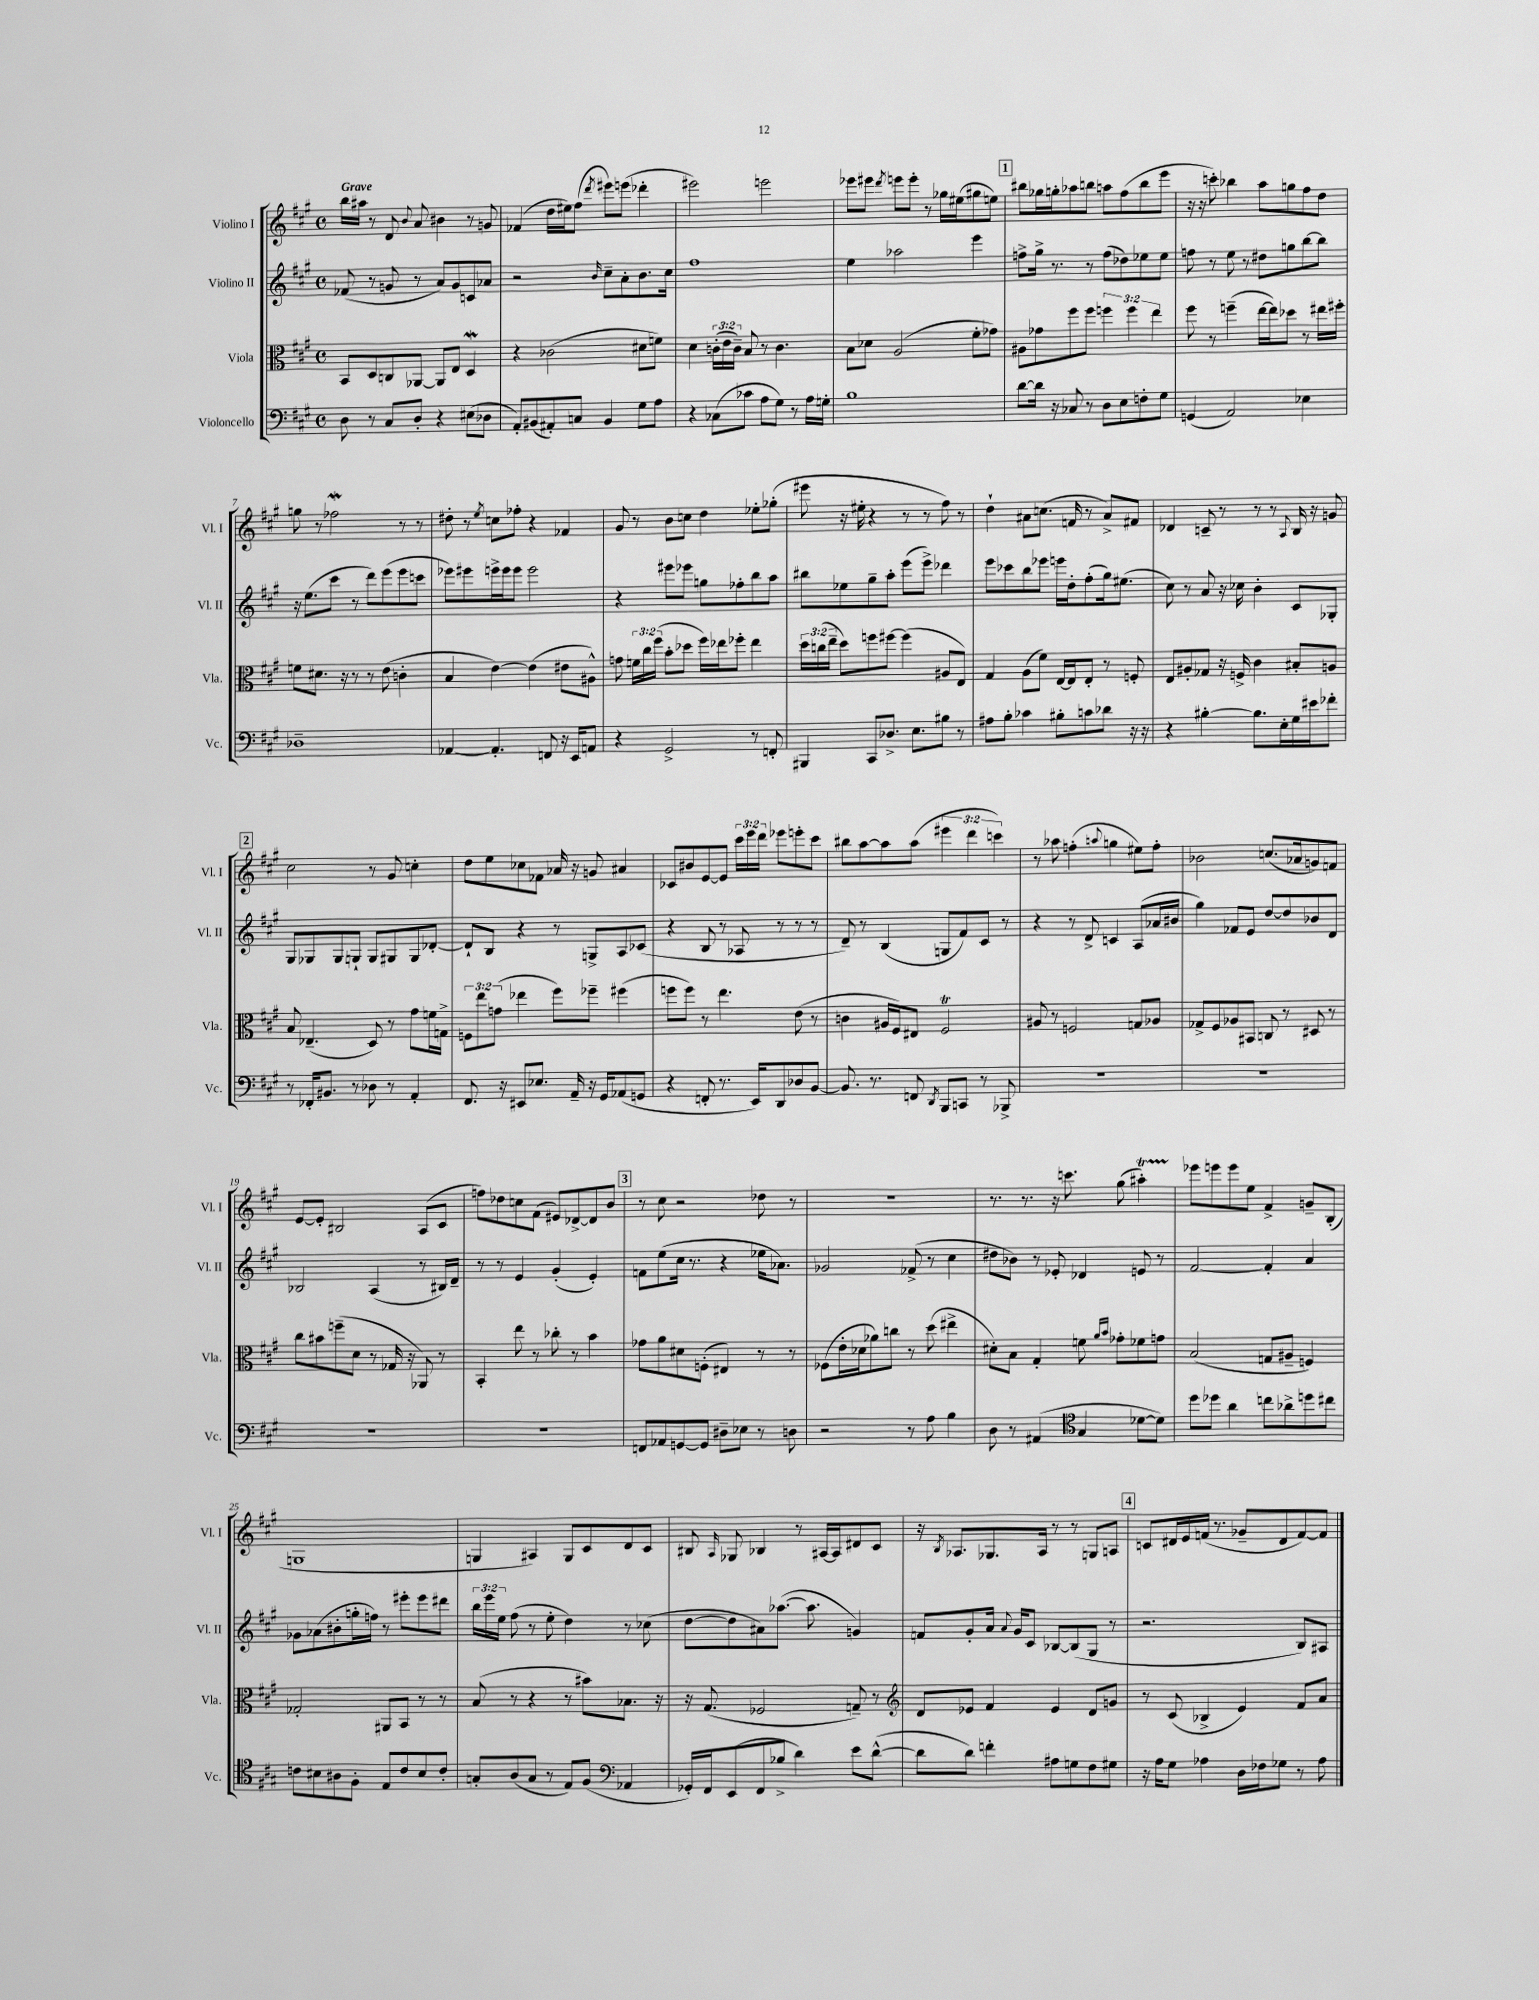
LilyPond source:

<<
\new StaffGroup <<
\new Staff = "s0" \with { instrumentName = "Violino I" shortInstrumentName = "Vl. I" } {
    \clef treble \key a \major \defaultTimeSignature \time 4/4 \override Staff.TupletNumber.text = #tuplet-number::calc-fraction-text \tempo "Grave"
    \autoBeamOff b''16[ ais''16] r8 d'8 \appoggiatura { b'8 } a'8 bis'4 r8 g'8 |
    fes'4( d''16[ eis''16) fis''8]( \acciaccatura { d'''8 } eis'''8[) e'''8]( des'''4-. |
    eis'''2) e'''2 |
    ees'''8[ eis'''8] \acciaccatura { d'''8 } e'''8[ e'''8]-. r8 ges''16[ eis''16( gis''8 e''8]) |
    \mark \markup { \box "1" } bis''8[ ges''16 g''16-. aes''8 b''8] a''8[ fis''8( b''8 e'''8] |
    r16 r16 c'''8-.) bes''4 a''8[ g''8 fis''8 d''8] |
    g''8 r8 fes''2\mordent r8 r8 |
    dis''8-. r8 \acciaccatura { e''8 } c''8[ fes''8]-. r4 fes'4 |
    gis'8 r8 b'8[ c''8] d''4 ees''8[-. ges''8]-.( |
    eis'''8 r16 eis''16-. r4 r8 r8 fis''8) r8 |
    d''4-! ais'8[ c''8.]( f'16 r8 ais'8[->) fis'8] |
    des'4 c'8-- r8 r8 r8 \appoggiatura { a8 } b16 r16 g'8 |
    \mark \markup { \box "2" } cis''2 r8 gis'8 c''4-. |
    d''8[ e''8 ces''8 fes'8] aes'16 r16 g'8 ais'4 |
    ces'8[ bis'8 e'8~ e'8] \tuplet 3/2 { cis'''16[ e'''16 d'''16] } ees'''8[ e'''8-. cis'''8] |
    bis''8[ a''8~ a''8 a''8]( \tuplet 3/2 { eis'''4 d'''4 c'''4) } |
    r8 aes''8 f''4-.( \appoggiatura { a''8 } g''4 eis''8[) f''8]-. |
    bes'2 c''8.[( aes'16 g'8) f'8] |
    e'8[~ e'8]-. bis2 a8[( cis'8] |
    f''8[) des''8 c''8 fis'8]( eis'8[) des'8~-> des'8 b'8] |
    \mark \markup { \box "3" } r8 cis''8 r2 des''8 r8 |
    R1 |
    r8. r8. r16 c'''8. gis''8( ais''4-.\startTrillSpan) |
    ees'''8[\stopTrillSpan e'''8 e'''8 e''8] fis'4-> g'8[-- b8]-.( |
    g1 |
    g4 ais4) g8[ cis'8 d'8 cis'8] |
    bis8 \grace { a16 } ges8 bes4 r8 ais16[~ ais16 dis'8 cis'8] |
    r16 \acciaccatura { b8 } aes8.[ ges8. aes16] r8 r8 g8[ a8] |
    \mark \markup { \box "4" } c'8[ dis'16 e'16 f'16]( r8. ges'8[-- dis'8 f'8~) f'8] \bar "|." |
}
\new Staff = "s1" \with { instrumentName = "Violino II" shortInstrumentName = "Vl. II" } {
    \clef treble \key a \major \defaultTimeSignature \time 4/4 \override Staff.TupletNumber.text = #tuplet-number::calc-fraction-text
    \autoBeamOff fes'8( r8 g'8 r8 a'8[) g'8 c'8 aes'8] |
    r2 \grace { b'16 } cis''8[-- a'8-. b'8. cis''16] |
    fis''1 |
    e''4 aes''2 e'''4 |
    \mark \markup { \box "1" } f''8[-> gis''16]-> r8. r8 f''8[( des''8) ees''8 ees''8] |
    f''8 r8 e''8 r8 dis''8[ g''8 b''8~ b''8] |
    r16 e''8.[( cis'''8] r8 d'''8[) e'''8( e'''8 c'''8] |
    ees'''8[) eis'''8 e'''16-> e'''16 e'''8] e'''2 |
    r4 eis'''8[ ees'''8] g''8[ fes''8-. b''8 a''8] |
    bis''8[ ees''8 gis''8-- a''8]-. e'''8[( e'''8]->) des'''4 |
    e'''8[ ces'''8 b''8 ees'''8] e'''16[ d''16-. fis''8-.( gis''16) eis''8.]( |
    cis''8) r8 a'8 r16 ces''16 b'4-. cis'8[ ges8]-. |
    \mark \markup { \box "2" } gis8[ ges8 ges8 g8]-! g8[ gis8 gis8 des'8]~-. |
    des'8[-! b8] r4 r8 g8[-> a8 ces'8]( |
    r4 b8 r8 aes8 r8 r8 r8 |
    d'8--) r8 b4( g8[ fis'8) cis'8] r8 |
    r4 r8 d'8-> c'4 a8[( aes'16 bis'16] |
    gis''4) fes'8[ e'8] d''8[~ d''8 bes'8 d'8] |
    bes2 a4( r8 bis16[) d'16]-- |
    r8 r8 e'4 gis'4-.( e'4-.) |
    \mark \markup { \box "3" } f'8[ e''8( cis''16] r8. r4 ees''16[ aes'8.]) |
    ges'2 fes'8->( r8 cis''4 |
    dis''8[ bes'8]) r8 ees'8-. des'4 e'8 r8 |
    fis'2~ fis'4-. a'4 |
    ges'8[ aes'8( bis'8-. g''16-. f''16]) r8 eis'''8[-. eis'''8 dis'''8] |
    \tuplet 3/2 { b''16[ e'''16 e''16] } fis''8( r8 e''8-. d''4) r8 ces''8( |
    d''8[~ d''8 ais'8) aes''8.]~( aes''8. g'4) |
    f'8[ gis'8-. a'16] \appoggiatura { a'8 } gis'16[ cis'8] bes8[~ bes8( gis8] r8 |
    \mark \markup { \box "4" } r2. b8[) ais8] \bar "|." |
}
\new Staff = "s2" \with { instrumentName = "Viola" shortInstrumentName = "Vla." } {
    \clef alto \key a \major \defaultTimeSignature \time 4/4 \override Staff.TupletNumber.text = #tuplet-number::calc-fraction-text
    \autoBeamOff b,8[ d8 c8 aes,8]~ aes,8[ e8] d4\mordent |
    r4 ces'2( dis'8[ f'8]) |
    d'4 \tuplet 3/2 { c'16[-.( e'16 c'16]--) } b8 r8 c'4. |
    b8[ des'8] a2( fis'8[-. ges'8]) |
    \mark \markup { \box "1" } ais8[ ges'8 fis''8 fis''8] \tuplet 3/2 { f''4 f''4 e''4 } |
    fis''8 r8 f''4--( e''16[~ e''16) des''8] r8 eis''16[ fis''16]-. |
    f'8[ dis'8.] r16 r8 r8 e'8( c'4-. |
    b4 e'4~) e'4( eis'8[ ais8]-^) |
    g'8 \tuplet 3/2 { f'16[ cis''16 fis''16]( } b'8[-. des''8] fis''16[) ees''16 fes''8]-. ees''4 |
    \tuplet 3/2 { d''16[ c''16( e''16]-- } d''8[) f''8 fis''8]~ fis''4( ais8[ e8]) |
    gis4 a8[( fis'8]) e16[~ e16 e8]-. r8 f8-. |
    e8[ ais8-. ges8] r16 f16-> cis'4 bis8[-. a8] |
    \mark \markup { \box "2" } b8 ees4.--( d8) r8 gis'8[ f'16 g16]-> |
    \tuplet 3/2 { f8[ e''8 g'8]( } ees''4 fis''8[) fes''8]-- fis''4( |
    f''8[ f''8]) r8 e''4. e'8( r8 |
    c'4 ais16[ fis16) eis8] fis2\trill |
    ais8 r8 f2 g8[ aes8] |
    ges8[-> fis8 aes8 bis,8] c8 r8 dis8 r8 |
    cis''8[ bis'8 f''8--( d'8] r8 ges16 r16 aes,8) r8 |
    b,4-. e''8 r8 ces''8-. r8 b'4 |
    \mark \markup { \box "3" } ges'8[ a'8 dis'8 f8]-.( eis4) r8 r8 |
    fes8[( e'16-. des'16 aes'8) c''8] r8 d''8( eis''4-> |
    dis'8[-.) b8] gis4-. f'8 \grace { a'16[ b'16] } ges'8[-. fes'8 g'8] |
    b2( g8[ ais8]-- f4) |
    ges2-. ais,8[ b,8] r8 r8 |
    b8( r8 r4 r8 bis'8[) bes8.] r16 |
    r16 gis8.( fes2 g8--) r8 |
    \clef treble d'8[ ees'8] fis'4 ees'4 d'8[ g'8] |
    \mark \markup { \box "4" } r8 cis'8( bes4-> e'4) fis'8[ a'8] \bar "|." |
}
\new Staff = "s3" \with { instrumentName = "Violoncello" shortInstrumentName = "Vc." } {
    \clef bass \key a \major \defaultTimeSignature \time 4/4
    \autoBeamOff d8 r8 cis8[ d8]-. r4 eis8[( des8] |
    a,8[-.) bis,8( ais,8-.) c8] bis,4 gis8[ a8] |
    r4 ces8[( ces'8] a8[ gis8]) r8 a16[ g16]-. |
    b1 |
    \mark \markup { \box "1" } d'8[~ d'16] r16 ces8 r8 d8[ e8 f8-. gis8] |
    g,4( a,2) ees4 |
    des1-- |
    aes,4~ aes,4.-. f,8 r16 e,16[ a,8] |
    r4 gis,2-> r8 f,8-. |
    bis,,4 cis,8[ des8.]-> e8.[ bis8] r8 |
    ais8[ b8]-. ces'4 bis8[-. c'8 des'8] r16 r16 |
    r4 bis4~-. bis8.[ e16-. gis16 eis'16 fes'8]-. |
    \mark \markup { \box "2" } r8 fes,16[-. bis,8.] r8 des8 r8 a,4-. |
    fis,8. r16 eis,8[ ees8.] a,16-- r16 gis,16[ aes,8( g,8] |
    r4 f,8-. r8. e,16[) d,8 des8 b,8]~ |
    b,8. r8. f,8 \acciaccatura { d,8 } b,,8[ c,8] r8 bes,,8-> |
    R1 |
    R1 |
    R1 |
    R1 |
    \mark \markup { \box "3" } f,8[ aes,8 g,8~ g,8] dis8[-- ees8] r8 d8 |
    r2 r8 a8 b4 |
    d8 r8 ais,4( \clef tenor gis4 des'8[~ des'8]) |
    d''8[ des''8] a'4 c''8[ aes'8-> d''8 cis''8] |
    c'8[ bis8 ais8 fis8]-. e8[ c'8 bis8 c'8]-. |
    g8[-. a8( g8] r8 e8[) fis8]( \clef bass aes,4 |
    ges,16[-.) fis,16 e,8( fis,8 bes8]-> d'4) e'8[ d'8]~-^( |
    d'8[ d'8]) f'4-. ais8[ g8 fis8 gis8] |
    \mark \markup { \box "4" } r16 a16[ gis8] aes4 d16[ fes16 ges8] r8 aes8 \bar "|." |
}
>>
>>
